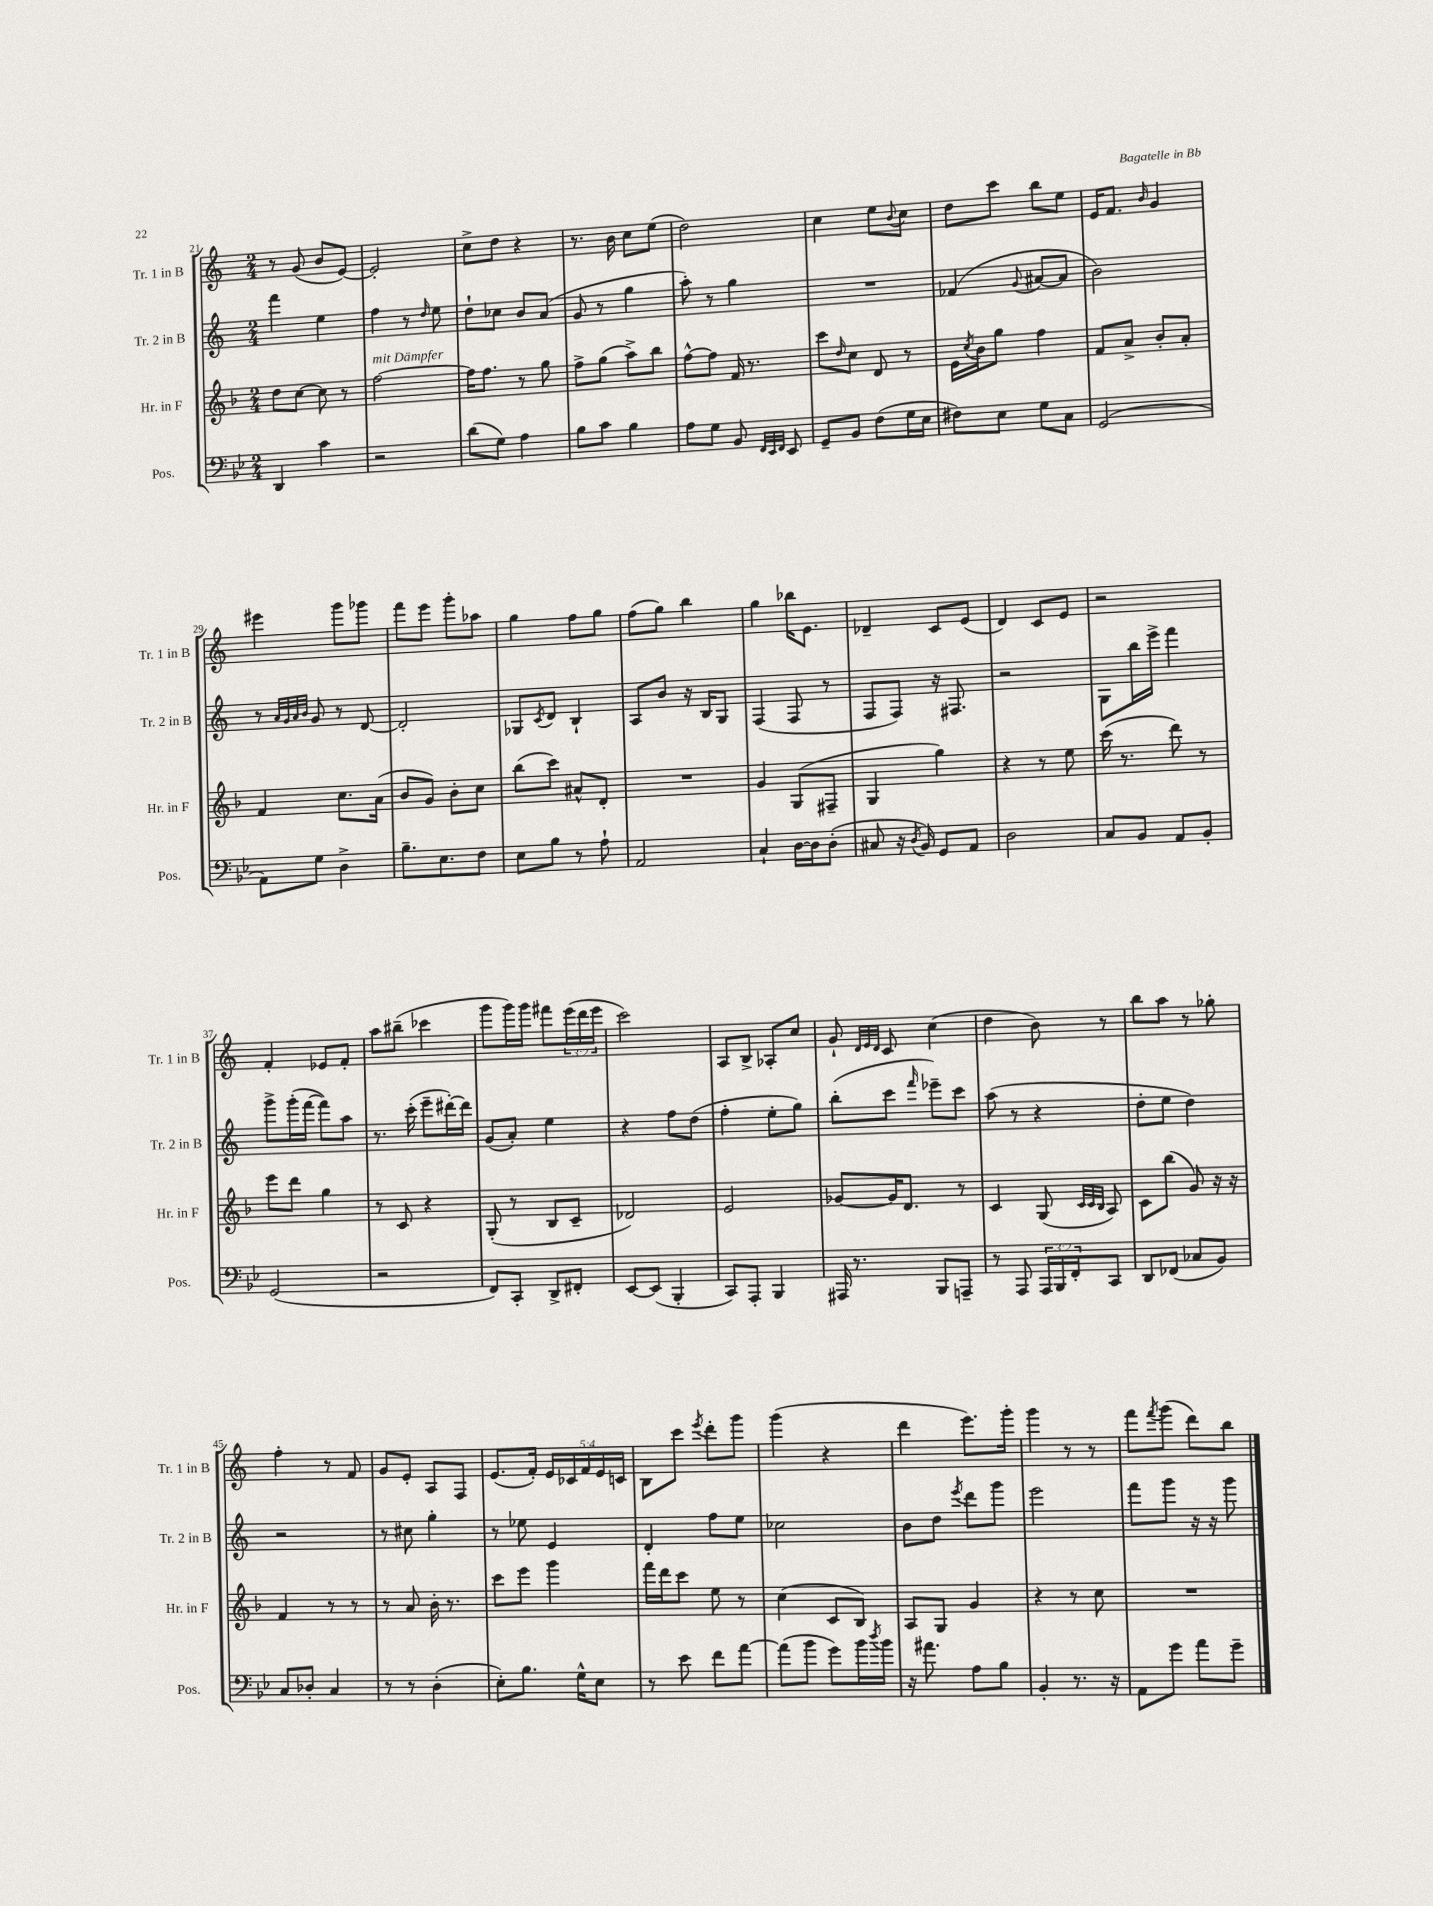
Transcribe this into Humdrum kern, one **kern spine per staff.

**kern	**kern	**kern	**kern
*part4	*part3	*part2	*part1
*staff4	*staff3	*staff2	*staff1
*I"Pos.	*I"Hr. in F	*I"Tr. 2 in B	*I"Tr. 1 in B
*I'Pos.	*I'Hr. in F	*I'Tr. 2 in B	*I'Tr. 1 in B
*clefF4	*clefG2	*clefG2	*clefG2
*k[b-e-]	*k[b-]	*k[]	*k[]
*M2/4	*M2/4	*M2/4	*M2/4
=21	=21	=21	=21
4DD/	8dd\L	4fff\	8r
.	[8cc\J	.	(8g/
4c\	8cc\]	4ee\	8b/L
.	8r	.	[8e/J)
=22	=22	=22	=22
!	!LO:TX:a:i:t=mit Dämpfer	!	!
2r	[2ff\	4ff\	2e'/]
.	.	8r	.
.	.	16qqdd/	.
.	.	8ee\	.
=23	=23	=23	=23
(8d\L	16ff\KL]	8dd`\L	8cc^\L
.	8.ff\J	.	.
8G\J)	.	8cc-X\J	8dd\J
4A\	8r	8b/L	4r
.	8gg\	(8a/J	.
=24	=24	=24	=24
8B-\L	8ff^\L	8g/	8.r
8c\J	(8gg\J	8r	.
.	.	.	16b\
4B-\	8aa^\L)	4gg\	8cc\L
.	8bb-\J	.	(8ee\J
=25	=25	=25	=25
8A\L	[8ff^^\L	8aa'\)	2dd\)
8G\J	8ff\J]	8r	.
8BB-/	16f/	4gg\	.
.	8.r	.	.
32qqFF/LLL	.	.	.
32qqEE-/	.	.	.
32qqFF/JJJ	.	.	.
8EE-/	.	.	.
=26	=26	=26	=26
8GG~/L	8ccc\L	2r	4cc\
.	16qqdd/	.	.
8BB-/J	8cc\J	.	.
(8F\L	8d/	.	8ee\L
.	.	.	8qqb/
16G\L	8r	.	8cc\J
16E-\JJ	.	.	.
=27	=27	=27	=27
8F#X\L)	16e\LL	(4f-X/	8dd\L
.	8qcc/	.	.
.	16b-\J	.	.
8E-\J	8gg\J	.	8ccc\J
.	.	8qqg/	.
8G\L	4ff\	[8a#X/L	8bb\L
8C\J	.	8a#/J]	8ee\J
=28	=28	=28	=28
(2GG/	8f/L	2b\)	16e/KL
.	.	.	8.f/J
.	8a^/J	.	.
.	.	.	16qqb/
.	8b-'/L	.	4g/
.	8a'/J	.	.
!!LO:LB:g=z
=29	=29	=29	=29
8AA\L)	4f/	8r	4eee#X\
.	.	32qqa/LLL	.
.	.	32qqg/	.
.	.	32qqa/	.
.	.	32qqb/JJJ	.
8G\J	.	8g/	.
4D^\	8.cc\L	8r	8ggg\L
.	.	[8d/	8ggg-X\J
.	(16a\Jk	.	.
=30	=30	=30	=30
8.B-~\L	8b-/L	2d'/]	8fff\L
.	8g/J)	.	8eee\J
8.E-\	.	.	.
.	8b-'\L	.	8ggg'\L
8F\J	8cc\J	.	8aa-X\J
=31	=31	=31	=31
8E-\L	(8bb-\L	8G-X/L	4gg\
.	.	8qc/	.
8B-\J	8ccc\J)	8d/J	.
8r	8a#X^^/L	4B`/	8ff\L
8A`\	8d'/J	.	8gg\J
=32	=32	=32	=32
2AA/	2r	8A/L	(8ff\L
.	.	8b/J	8gg\J)
.	.	16r	4bb\
.	.	16B/KL	.
.	.	8G/J	.
=33	=33	=33	=33
4C`/	4g/	(4F/	4gg\
[16D\LL	(8G/L	8F/	16bb-X\KL
16D\J]	.	.	8.e\J
(8D'\J	8F#X~/J	8r	.
=34	=34	=34	=34
8C#X/	4G/	8F/L	4d-X~/
16r	.	8F/J)	.
8qD/	.	.	.
16BB-/)	.	.	.
8GG/L	4gg\)	16r	8c/L
.	.	8.F#X/	.
8AA/J	.	.	(8e/J
=35	=35	=35	=35
2D\	4r	2r	4d/)
.	8r	.	8c/L
.	8ee\	.	8e/J
=36	=36	=36	=36
8C/L	(16ccc\	8G\L	2r
.	8.r	.	.
8BB-/J	.	16bb\L	.
.	.	16eee^\JJ	.
8AA/L	8ddd\)	4fff\	.
8BB-'/J	8r	.	.
!!LO:LB:g=z
=37	=37	=37	=37
(2GG/	8eee\L	8ggg^\L	4f'/
.	8ddd\J	(16ggg'\L	.
.	.	[16fff\JJ	.
.	4gg\	8fff\L])	8e-X/L
.	.	8aa\J	8f'/J
=38	=38	=38	=38
2r	8r	8.r	8aa\L
.	8c/	.	(8bb#X~\J
.	.	(16ccc'\	.
.	4r	8eee~\L	4ccc-X\
.	.	[16ddd#X'\L)	.
.	.	16ddd#\JJ]	.
=39	=39	=39	=39
8FF/L)	(8G'/	(8g/L	8ggg\L
8CC'/J	8r	8a'/J)	16ggg\L)
.	.	.	16ggg\JJ
8DD^/L	8B-/L	4ee\	8fff#X\L
8FF#X'/J	8c~/J	.	(24eee\L
.	.	.	24ddd\
.	.	.	24eee\JJ
=40	=40	=40	=40
[8EE-/L	2d-X/)	4r	2ccc\)
(8EE-/J]	.	.	.
4BBB-'/	.	8ff\L	.
.	.	(8dd\J	.
=41	=41	=41	=41
8CC/L)	2e/	4ff'\	8A/L
8AAA'/J	.	.	8B^/J
4BBB-/	.	8ee'\L	8A-X'/L
.	.	8gg\J)	8cc/J
=42	=42	=42	=42
16AAA#X/	[8g-X/L	(8bb'\L	8g`/
8.r	.	.	.
.	.	.	32qqd/LLL
.	.	.	32qqe/
.	.	.	32qqd/JJJ
.	16g-/K]	8ccc\J	8c/
.	8.d/J	.	.
.	.	16qqfff/	.
8BBB-/L	.	8eee-X~\L)	(4cc\
8AAAn~/J	8r	8ccc\J	.
=43	=43	=43	=43
8r	4c/	(8aa\	4dd\
8AAA/	.	8r	.
24AAA/LL	(8G/	4r	8b\)
24BBB-/	.	.	.
24FF'/J	.	.	.
.	32qqc/LLL	.	.
.	32qqc/	.	.
.	32qqB-/JJJ	.	.
8CC/J	8A/)	.	8r
=44	=44	=44	=44
8DD/L	8c\L	8dd'\L	8bb\L
(8FF-X/J	(8bb-\J	8ee\J	8aa\J
8C-X/L	8g/)	4dd\)	8r
8BB-/J)	16r	.	8gg-X'\
.	16r	.	.
!!LO:LB:g=z
=45	=45	=45	=45
8C/L	4f/	2r	4ff'\
8D-X'/J	.	.	.
4C/	8r	.	8r
.	8r	.	8f/
=46	=46	=46	=46
8r	8r	8r	8g/L
8r	8a/	8cc#X\	8e'/J
(4D'\	16b-'\	4gg'\	8A/L
.	8.r	.	.
.	.	.	8F/J
=47	=47	=47	=47
8E-'\L)	8ccc\L	8r	(8.e/L
8.B-\J	8eee\J	8ee-X\	.
.	.	.	16f'/Jk)
.	4ggg\	4e/	20e/LL
.	.	.	20c-X/
16G^^\KL	.	.	.
.	.	.	20f/
8E-\J	.	.	.
.	.	.	20e/
.	.	.	20cn/JJ
=48	=48	=48	=48
8r	16fff\LL	4d'/	8B\L
.	16ddd\J	.	.
8e-\	8ccc\J	.	8ccc\J
.	.	.	8qeee/
8f\L	8ee\	8ff\L	8ddd'\L
[8a\J	8r	8ee\J	8ggg\J
=49	=49	=49	=49
(8a\L]	(4cc\	2cc-X\	(4ggg\
8b-\J	.	.	.
8g\L)	8c/L	.	4r
16b-\L	8B-/J)	.	.
8qdd/	.	.	.
16b-\JJ	.	.	.
=50	=50	=50	=50
16r	8A/L	8b\L	4ddd\
8.a#X\	.	.	.
.	8G/J	8dd\J	.
.	.	8qeee/	.
8A\L	4g/	8ddd\L	8.eee\L)
8B-\J	.	8ggg\J	.
.	.	.	16ggg'\Jk
=51	=51	=51	=51
4BB-'/	4r	2eee\	4ggg\
8.r	8r	.	8r
.	8cc\	.	8r
16r	.	.	.
=52	=52	=52	=52
8AA\L	2r	8fff\L	8fff\L
.	.	.	8qfff/
8g\J	.	8ggg\J	(8ggg\J
8a\L	.	16r	8ddd\L)
.	.	16r	.
8g~\J	.	8ggg\	8bb\J
==	==	==	==
*-	*-	*-	*-
